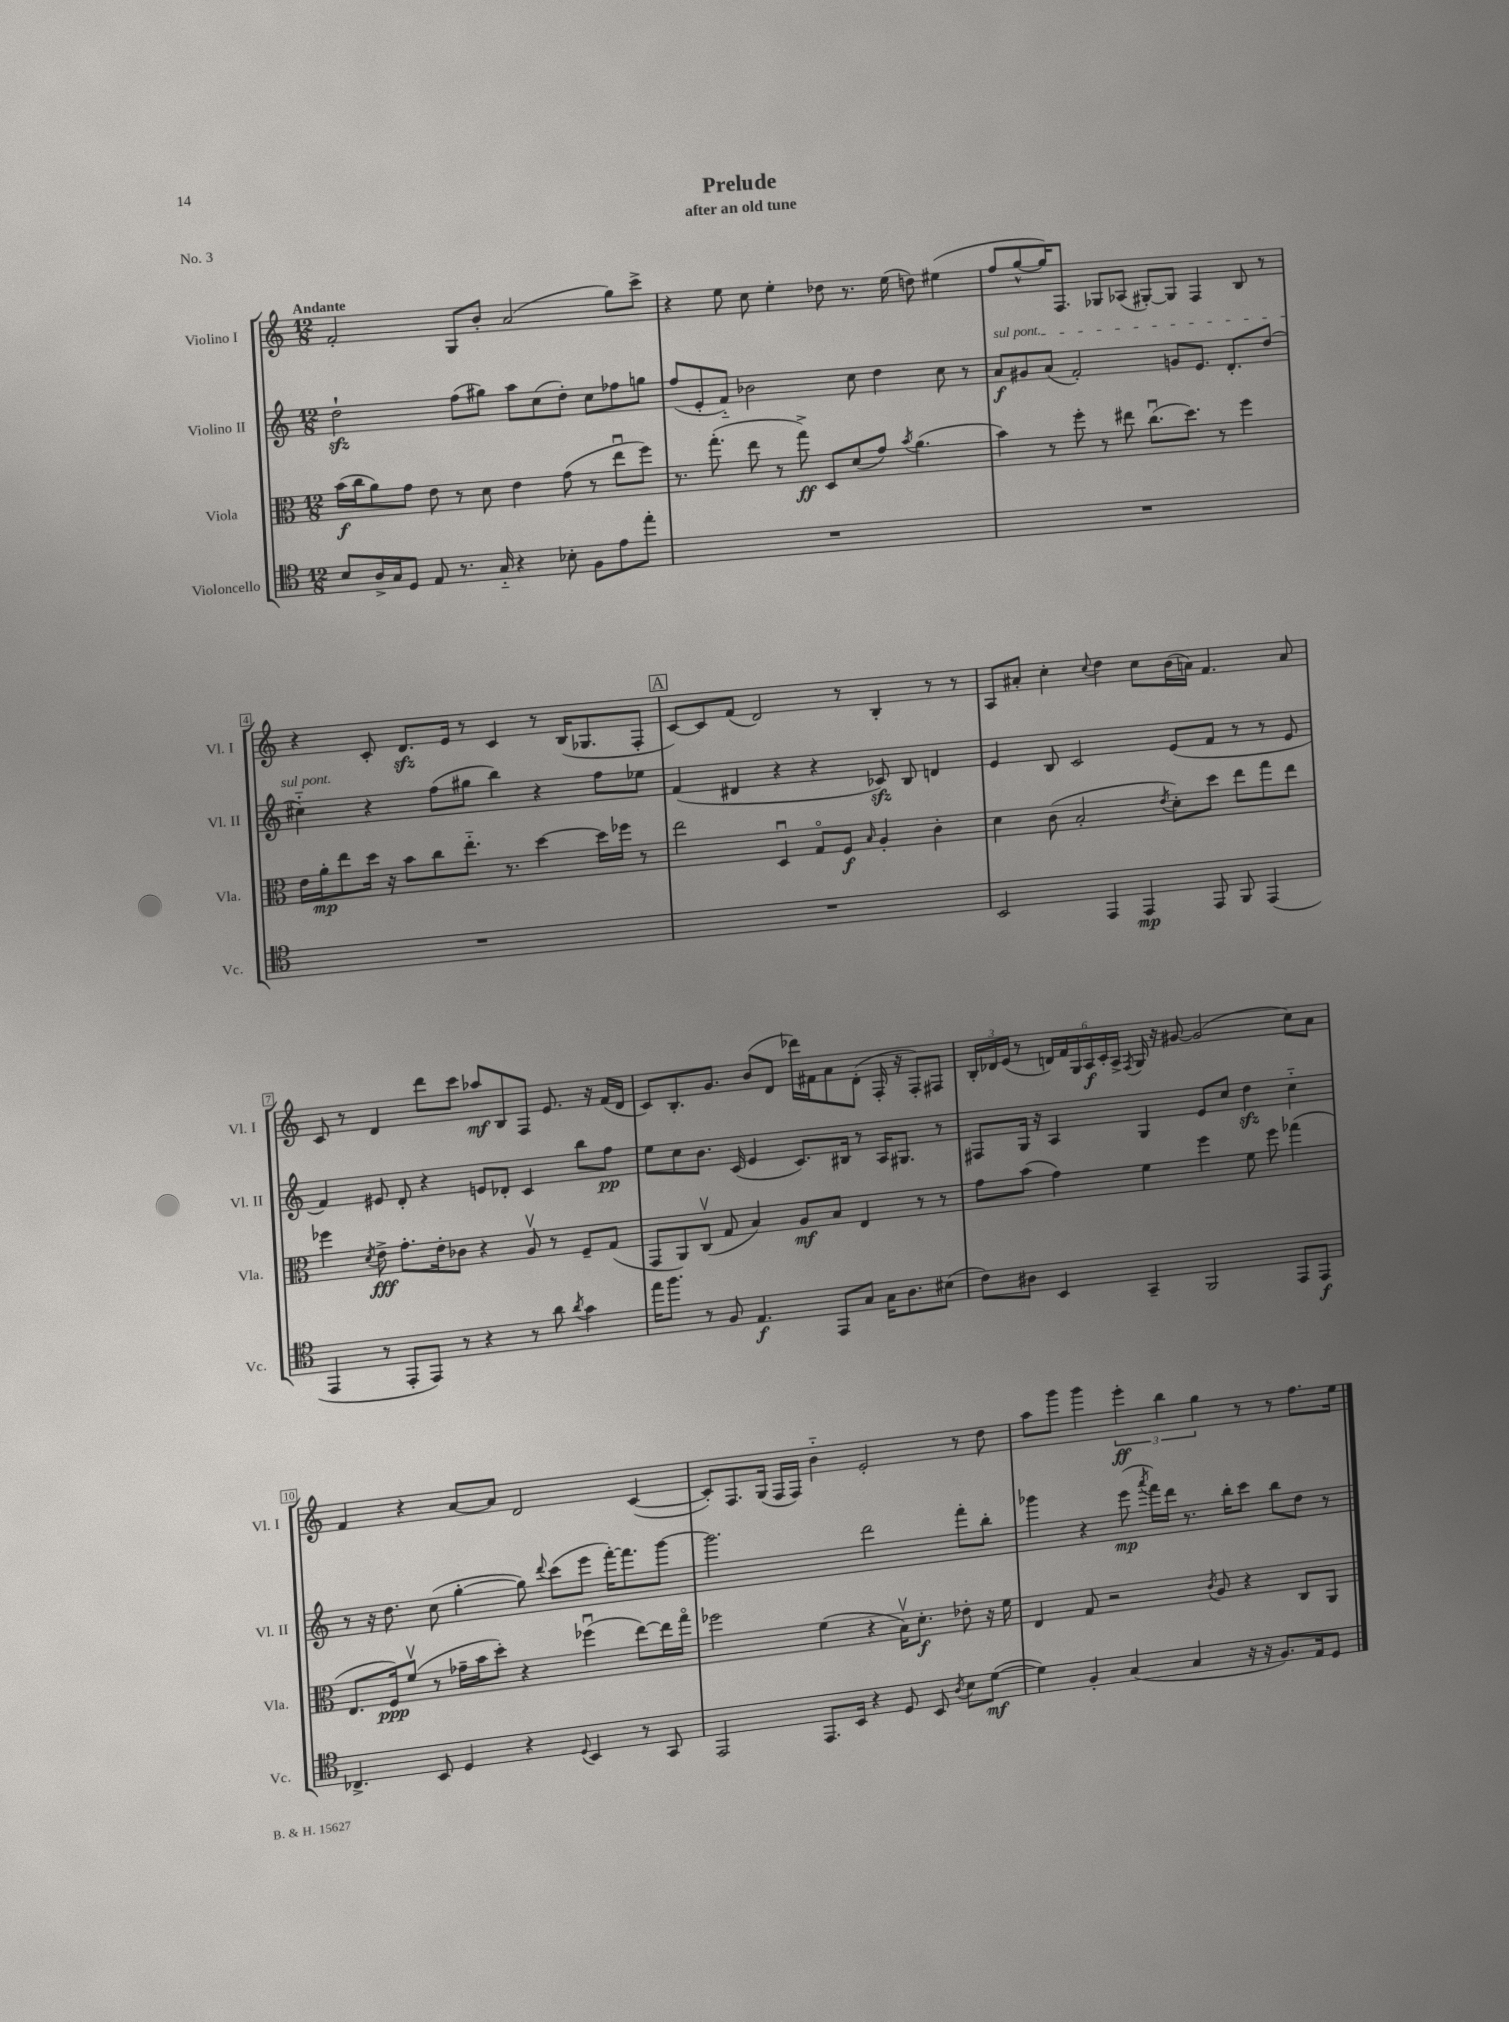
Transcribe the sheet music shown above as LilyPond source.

\header { title = "Prelude" subtitle = "after an old tune" piece = "No. 3" }
<<
\new StaffGroup <<
\new Staff = "s0" \with { instrumentName = "Violino I" shortInstrumentName = "Vl. I" } {
    \clef treble \key c \major \numericTimeSignature \time 12/8 \tempo "Andante"
    \autoBeamOff f'2-. g8[ b'8]-. a'2( g''8[) c'''8]-> |
    r4 e''8 c''8 e''4-. des''8 r8. e''16( d''8) eis''4( |
    f''8[ g''8~-^ g''16) f8.] ges8[ aes8]( gis8[~-.) gis8] f4 b8 r8 |
    r4 c'8-. d'8.[\sfz e'16] r8 c'4 r8 b16[( ges8. f8]-. |
    \mark \markup { \box "A" } c'8[~) c'8 f'8]( d'2) r8 b4-. r8 r8 |
    a8[ ais'8]-. c''4-. \appoggiatura { c''8 } d''4 c''8[ b'16( a'16]) f'4. a'8 |
    c'8 r8 d'4 d'''8[ c'''8] aes''8[\mf b8 f8] e'8. r16 f'16[( d'16] |
    c'8[) b8.-. g'8.] b'8[( d'8] des'''16[) fis'16 a'8 d'8]-.( f16-. r16 f8[-.) fis8] |
    \tuplet 3/2 { b16[-. des'16 e'16]( } r8 \tuplet 6/4 { d'16[) f'16 g16 a16\f c'16-. a16]-> } \acciaccatura { f8 } g16 r16 gis'8~ gis'2( c''8[) a'8] |
    f'4 r4 a'8[~ a'8] d'2 c'4~( |
    c'8[-.) f8. g16]( f16[ f16]) b'4-_ e'2-. r8 d''8 |
    a''8[ g'''8] g'''4 \tuplet 3/2 { e'''4-.\ff b''4 g''4 } r8 r8 f''8.[ e''16] \bar "|." |
}
\new Staff = "s1" \with { instrumentName = "Violino II" shortInstrumentName = "Vl. II" } {
    \clef treble \key c \major \numericTimeSignature \time 12/8
    \autoBeamOff d''2-!\sfz f''8[( gis''8]) a''8[ c''8( d''8]-.) c''8[ fes''8 g''8] |
    f''8[( e'8-. f'8]-_) bes'2 c''8 d''4 c''8 r8 |
    \once \override TextSpanner.bound-details.left.text = \markup { \italic "sul pont." } a'8[\f\startTextSpan gis'8 a'8]( f'2-.) g'8[ e'8.] d'8.[-. d''8]( |
    cis''4-_\stopTextSpan) r4 f''8[( gis''8] b''4) r4 f''8[ ees''8] |
    \mark \markup { \box "A" } f'4( dis'4 r4 r4 ces'8\sfz) b8 d'4 |
    e'4 b8 c'2 e'8[( f'8] r8 r8 e'8 |
    f'4) eis'8 d'8-. r4 e'8[ des'8]-. c'4 b''8[ f''8]\pp |
    e''8[ c''8 b'8.] c'16( e'4 c'8.[) bis16] r8 a16[ gis8.] r8 |
    fis8[ g16] r16 a4 g4 e'8[ c''8] d''4\sfz c''4-_ |
    r8 r16 d''8. c''8( g''4~-. g''8) \appoggiatura { d'''8 } c'''8[( e'''8] f'''16[~-.) f'''8. g'''8]~ |
    g'''2. d'''2 f'''8[-. b''8]-. |
    ges'''4 r4 e'''8\mp( \acciaccatura { a'''8 } f'''16[) d'''16] r8. b''16[-. c'''8] b''8[ d''8] r8 \bar "|." |
}
\new Staff = "s2" \with { instrumentName = "Viola" shortInstrumentName = "Vla." } {
    \clef alto \key c \major \numericTimeSignature \time 12/8
    \autoBeamOff b'16[\f( c''16 a'8) g'8] e'8 r8 d'8 e'4 g'8( r8 e''8[\downbow f''8]) |
    r8. g''8.-.( e''8 r8 g''8->\ff) d8[ d'8( g'8]) \acciaccatura { b'8 } a'4.( |
    b'4) r8 f''8-. r8 eis''8 c''8.[\downbow( d''8.]) r8 f''4 |
    e'16[ a'16-.\mp e''8 d''16] r16 b'8[ c''8 e''8.]-_ r8. d''4~ d''16[ fes''16] r8 |
    \mark \markup { \box "A" } e''2 d4\downbow g8[\flageolet f8]\f \grace { b16 } a4-. c'4-. |
    d'4 c'8( b2-. \acciaccatura { e'8 } d'8[-.) d''8] e''8[ g''8 e''8] |
    fes''4 \acciaccatura { d'8 } e'8->\fff g'8.[-. e'16-. ces'8] r4 a8\upbow r8 f8[-- g8]( |
    g,8[ a,8) c8]\upbow( g8 b4) a8[\mf b8] e4 r8 r8 |
    g'8[ b'8]( g'4) f'4 f''4 f'8 f''8 ges''4( |
    e8.[ f16\ppp) f'8]\upbow( r8 ges'16[-- b'16 d''8]-.) r4 fes''4\downbow( e''8[~) e''16 g''16]\flageolet |
    fes''2 f'4( r4 b16[\upbow) d'8.]-.\f ees'8-. r16 f'16 |
    e4 g8 r2 \acciaccatura { c'8 } a8 r4 c8[ a,8] \bar "|." |
}
\new Staff = "s3" \with { instrumentName = "Violoncello" shortInstrumentName = "Vc." } {
    \clef tenor \key c \major \numericTimeSignature \time 12/8
    \autoBeamOff b8[ a16-> g16 d8] e8 r8. g16-_ r4 bes8-. f8[ e'8 e''8]-. |
    R1. |
    R1. |
    R1. |
    \mark \markup { \box "A" } R1. |
    b,2 e,4 e,4\mp e,8 f,8 e,4( |
    e,4 r8 e,8[-. e,8]) r8 r4 r8 a'8 \acciaccatura { a'8 } g'4 |
    e''16[ f''8.] r8 f8 e4.\f e,8[ g8] g16[ a8. bis8]( |
    c'8[) ais8] b,4 g,4-- f,2 e,8[ e,8]\f |
    ces4.-> b,8 d4 r4 \appoggiatura { d8 } b,4 r8 g,8 |
    e,2 e,8.[ b,16] r4 d8 b,8 \acciaccatura { a8 } b8[ d'8]~\mf( |
    d'4) f4-. g4( g4 r16 r16 f8.[) e16 d8] \bar "|." |
}
>>
>>
\layout { \context { \Score \override BarNumber.stencil = #(make-stencil-boxer 0.1 0.3 ly:text-interface::print) } }
